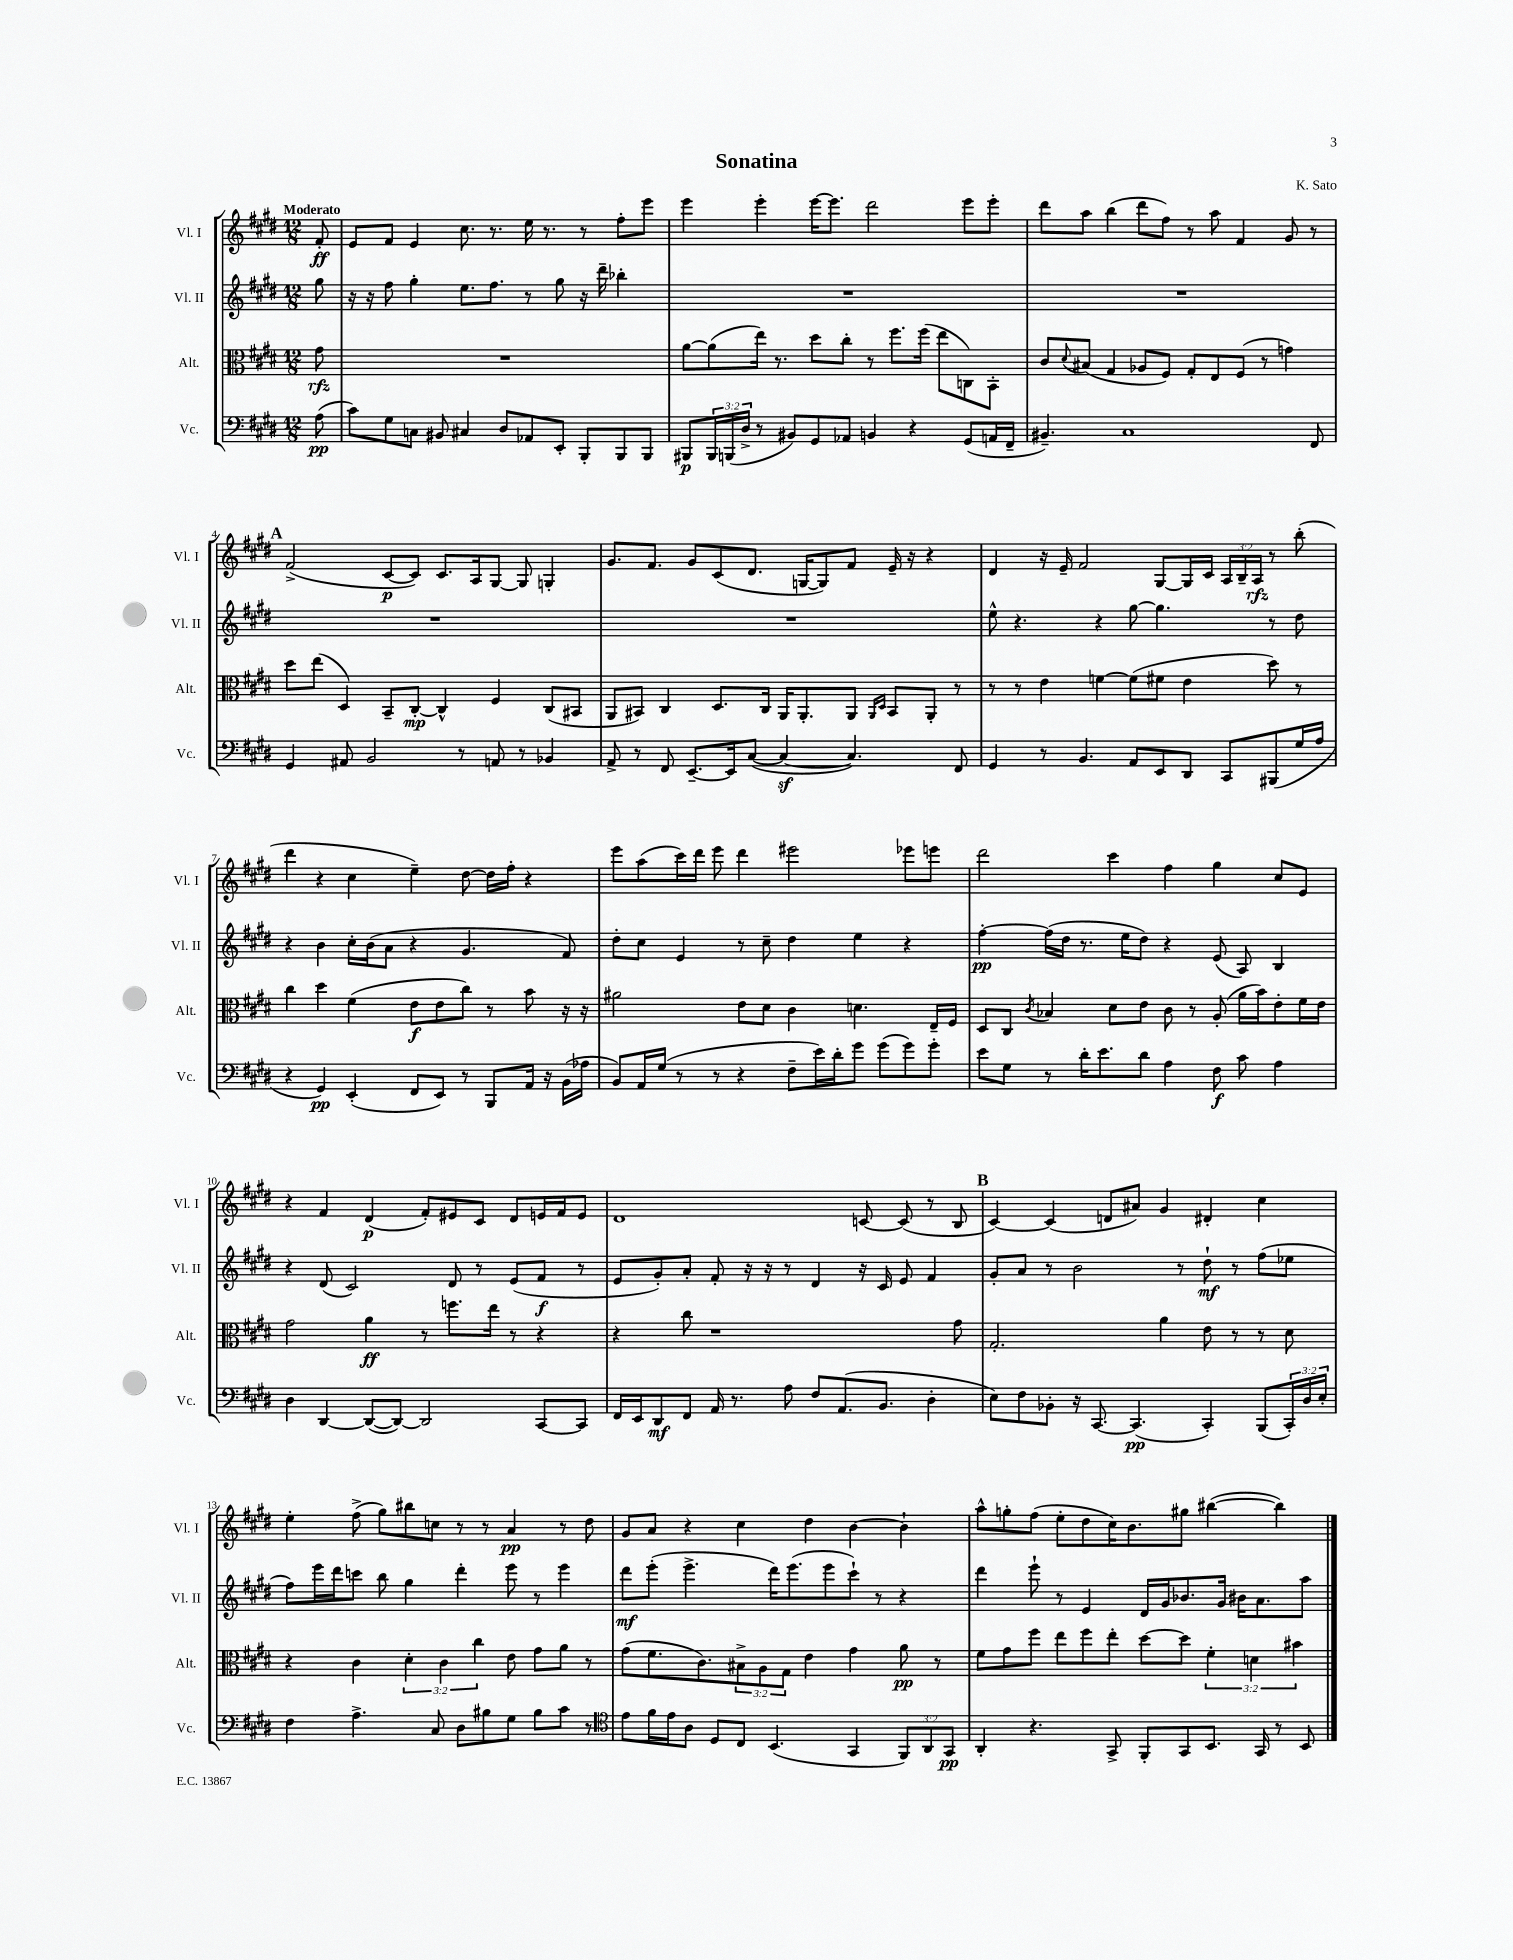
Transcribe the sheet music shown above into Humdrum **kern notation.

**kern	**dynam	**kern	**dynam	**kern	**dynam	**kern	**dynam
*part4	*part4	*part3	*part3	*part2	*part2	*part1	*part1
*staff4	*staff4	*staff3	*staff3	*staff2	*staff2	*staff1	*staff1
*I"Vc.	*	*I"Alt.	*	*I"Vl. II	*	*I"Vl. I	*
*I'Vc.	*	*I'Alt.	*	*I'Vl. II	*	*I'Vl. I	*
*clefF4	*	*clefC3	*	*clefG2	*	*clefG2	*
*k[f#c#g#d#]	*	*k[f#c#g#d#]	*	*k[f#c#g#d#]	*	*k[f#c#g#d#]	*
*M12/8	*	*M12/8	*	*M12/8	*	*M12/8	*
=	=	=	=	=	=	=	=
!	!	!	!	!	!	!LO:TX:a:B:t=Moderato	!
(8A\	pp	8g#\	rfz	8gg#\	.	8f#'/	ff
=1	=1	=1	=1	=1	=1	=1	=1
8c#\L)	.	1.r	.	16r	.	8e/L	.
.	.	.	.	16r	.	.	.
8G#\	.	.	.	8ff#\	.	8f#/J	.
8Cn\J	.	.	.	4gg#'\	.	4e/	.
8BB#X/	.	.	.	.	.	.	.
4C#X/	.	.	.	8.ee\L	.	8.cc#\	.
.	.	.	.	8.ff#\J	.	8.r	.
8D#/L	.	.	.	.	.	.	.
8AA-X/	.	.	.	8r	.	16ee\	.
.	.	.	.	.	.	8.r	.
8EE'/J	.	.	.	8gg#\	.	.	.
8BBB'/L	.	.	.	16r	.	8r	.
.	.	.	.	16ddd#~\	.	.	.
8BBB/	.	.	.	4bb-X'\	.	8ff#'\L	.
8BBB/J	.	.	.	.	.	8eee\J	.
=2	=2	=2	=2	=2	=2	=2	=2
8BBB#X/L	p	[8a\L	.	1.r	.	4eee\	.
24BBB#/L	.	(8a\]	.	.	.	.	.
(24BBBn/	.	.	.	.	.	.	.
24D#^/JJ	.	.	.	.	.	.	.
8r	.	16ee\Jk)	.	.	.	4eee'\	.
.	.	8.r	.	.	.	.	.
8BB#X/L)	.	.	.	.	.	.	.
8GG#/	.	8dd#\L	.	.	.	[16eee\KL	.
.	.	.	.	.	.	8.eee\J]	.
8AA-X/J	.	8cc#'\J	.	.	.	.	.
4BBn/	.	8r	.	.	.	2ddd#\	.
.	.	8.ff#\L	.	.	.	.	.
4r	.	.	.	.	.	.	.
.	.	(16ff#\Jk	.	.	.	.	.
.	.	8ee\L	.	.	.	.	.
(8GG#/L	.	8Cn\)	.	.	.	8eee\L	.
16AAn/L	.	8BB'\J	.	.	.	8eee'\J	.
16FF#~/JJ	.	.	.	.	.	.	.
=3	=3	=3	=3	=3	=3	=3	=3
4.BB#X~/)	.	8c#/L	.	1.r	.	8ddd#\L	.
.	.	8qqd#/	.	.	.	.	.
.	.	(8B#X/J	.	.	.	8aa\J	.
.	.	4G#/	.	.	.	(4bb\	.
1C#	.	.	.	.	.	.	.
.	.	8A-X/L	.	.	.	8ddd#\L	.
.	.	8F#/J)	.	.	.	8ff#\J)	.
.	.	8G#'/L	.	.	.	8r	.
.	.	8E/	.	.	.	8aa\	.
.	.	(8F#/J	.	.	.	4f#/	.
.	.	8r	.	.	.	.	.
.	.	4gn\)	.	.	.	8g#/	.
8FF#/	.	.	.	.	.	8r	.
!!LO:LB:g=z
!!LO:REH:place=s1:t=A
=4	=4	=4	=4	=4	=4	=4	=4
4GG#/	.	8dd#\L	.	1.r	.	(2f#^/	.
.	.	(8ee\J	.	.	.	.	.
8AA#X/	.	4D#/)	.	.	.	.	.
2BB/	.	.	.	.	.	.	.
.	.	8BB~/L	.	.	.	[8c#/L	p
.	.	[8C#'/J	mp	.	.	8c#/J])	.
.	.	4C#^^/]	.	.	.	8.c#/L	.
8r	.	.	.	.	.	.	.
.	.	.	.	.	.	16A/k	.
8AAn/	.	4F#/	.	.	.	[8G#/J	.
8r	.	.	.	.	.	8G#/]	.
4BB-X/	.	(8C#/L	.	.	.	4Gn'/	.
.	.	8BB#X/J	.	.	.	.	.
=5	=5	=5	=5	=5	=5	=5	=5
8AA^/	.	8AA/L	.	1.r	.	8.g#/L	.
8r	.	8BB#X/J)	.	.	.	.	.
.	.	.	.	.	.	8.f#/J	.
8FF#/	.	4C#/	.	.	.	.	.
[8.EE~/L	.	.	.	.	.	8g#/L	.
.	.	8.D#/L	.	.	.	(8c#/	.
16EE/k]	.	.	.	.	.	.	.
([8C#/J	.	.	.	.	.	8.d#/J	.
.	.	16C#/Jk	.	.	.	.	.
4C#z/_	.	16AA/KL	.	.	.	.	.
.	.	8.AA'/	.	.	.	[16Gn/KL	.
.	.	.	.	.	.	8G/])	.
4.C#/])	.	8AA/J	.	.	.	8f#/J	.
.	.	16qqAA/LL	.	.	.	.	.
.	.	16qqD#/JJ	.	.	.	.	.
.	.	8BB#/L	.	.	.	16e~/	.
.	.	.	.	.	.	16r	.
.	.	8AA'/J	.	.	.	4r	.
8FF#/	.	8r	.	.	.	.	.
=6	=6	=6	=6	=6	=6	=6	=6
4GG#/	.	8r	.	8ee^^\	.	4d#/	.
.	.	8r	.	4.r	.	.	.
8r	.	4e\	.	.	.	16r	.
.	.	.	.	.	.	16e~/	.
4.BB/	.	.	.	.	.	2f#/	.
.	.	[4fn\	.	4r	.	.	.
8AA/L	.	(8f\L]	.	[8gg#\	.	.	.
8EE/	.	8f#X\J	.	4.gg#\]	.	[8G#/L	.
8DD#/J	.	4e\	.	.	.	16G#/L]	.
.	.	.	.	.	.	16c#/JJ	.
8CC#/L	.	.	.	.	.	24A/LL	.
.	.	.	.	.	.	24B~/	.
.	.	.	.	.	.	24A/JJ	rfz
(8BBB#X/	.	8dd#\)	.	8r	.	8r	.
16G#/L	.	8r	.	8dd#\	.	(8bb'\	.
16A/JJ	.	.	.	.	.	.	.
!!LO:LB:g=z
=7	=7	=7	=7	=7	=7	=7	=7
4r	.	4cc#\	.	4r	.	4ddd#\	.
4GG#/)	pp	4dd#\	.	4b\	.	4r	.
(4EE'/	.	(4f#\	.	16cc#'\LL	.	4cc#\	.
.	.	.	.	(16b\J	.	.	.
.	.	.	.	8a\J	.	.	.
8FF#/L	.	8e\L	f	4r	.	4ee~\)	.
8EE/J)	.	8e\	.	.	.	.	.
8r	.	8cc#\J)	.	4.g#/	.	[8dd#\	.
8BBB/L	.	8r	.	.	.	16dd#\LL]	.
.	.	.	.	.	.	16ff#'\JJ	.
16AA/Jk	.	8b\	.	.	.	4r	.
16r	.	.	.	.	.	.	.
(16BB\LL	.	16r	.	8f#/)	.	.	.
16A-X\JJ	.	16r	.	.	.	.	.
=8	=8	=8	=8	=8	=8	=8	=8
8BB/L)	.	2a#X\	.	8dd#'\L	.	8eee\L	.
16AA/L	.	.	.	8cc#\J	.	(8aa\	.
(16G#/JJ	.	.	.	.	.	.	.
8r	.	.	.	4e/	.	16ccc#\L)	.
.	.	.	.	.	.	16ddd#\JJ	.
8r	.	.	.	.	.	8eee\	.
4r	.	8e\L	.	8r	.	4ddd#\	.
.	.	8d#\J	.	8cc#~\	.	.	.
8F#~\L	.	4c#\	.	4dd#\	.	2eee#X\	.
16e\L)	.	.	.	.	.	.	.
16d#'\J	.	.	.	.	.	.	.
8g#\J	.	4.dn\	.	4ee\	.	.	.
(8g#\L	.	.	.	.	.	.	.
8g#\)	.	.	.	4r	.	8eee-X\L	.
8g#'\J	.	16E~/LL	.	.	.	8eeen\J	.
.	.	16F#/JJ	.	.	.	.	.
=9	=9	=9	=9	=9	=9	=9	=9
8e\L	.	8D#/L	.	[4ff#'\	pp	2ddd#\	.
8G#\J	.	8C#/J	.	.	.	.	.
.	.	8qc#/	.	.	.	.	.
8r	.	4B-X/	.	(16ff#\LL]	.	.	.
.	.	.	.	16dd#\JJ	.	.	.
16d#'\KL	.	.	.	8.r	.	.	.
8.e\	.	.	.	.	.	.	.
.	.	8d#\L	.	.	.	4ccc#\	.
.	.	.	.	16ee\KL	.	.	.
8d#\J	.	8e\J	.	8dd#\J)	.	.	.
4A\	.	8c#\	.	4r	.	4ff#\	.
.	.	8r	.	.	.	.	.
8F#\	f	(8A'/	.	(8e/	.	4gg#\	.
8c#\	.	16a\LL	.	8A/)	.	.	.
.	.	16b\J)	.	.	.	.	.
4A\	.	8e'\	.	4B/	.	8cc#/L	.
.	.	16f#\L	.	.	.	8e/J	.
.	.	16e\JJ	.	.	.	.	.
!!LO:LB:g=z
=10	=10	=10	=10	=10	=10	=10	=10
4D#\	.	2g#\	.	4r	.	4r	.
[4DD#/	.	.	.	(8d#/	.	4f#/	.
.	.	.	.	2c#/)	.	.	.
(8DD#/L_	.	4a\	ff	.	.	(4d#/	p
8DD#/J_)	.	.	.	.	.	.	.
2DD#/]	.	8r	.	.	.	8f#'/L)	.
.	.	8.ffn\L	.	8d#/	.	8e#X/	.
.	.	.	.	8r	.	8c#/J	.
.	.	16ee\Jk	.	.	.	.	.
.	.	8r	.	(8e/L	.	8d#/L	.
[8CC#/L	.	4r	.	8f#/J	f	16en/L	.
.	.	.	.	.	.	16f#/J	.
8CC#/J]	.	.	.	8r	.	8e/J	.
=11	=11	=11	=11	=11	=11	=11	=11
16FF#/LL	.	4r	.	8e/L	.	1d#	.
16EE/J	.	.	.	.	.	.	.
8DD#/	mf	.	.	8g#'/)	.	.	.
8FF#/J	.	8cc#\	.	8a'/J	.	.	.
16AA/	.	1r	.	8f#'/	.	.	.
8.r	.	.	.	.	.	.	.
.	.	.	.	16r	.	.	.
.	.	.	.	16r	.	.	.
8A\	.	.	.	8r	.	.	.
8F#/L	.	.	.	4d#/	.	.	.
(8.AA/	.	.	.	.	.	.	.
.	.	.	.	16r	.	[8cn/	.
8.BB/J	.	.	.	16c#/	.	.	.
.	.	.	.	8e/	.	(8c/]	.
4D#'\	.	.	.	4f#/	.	8r	.
.	.	8g#\	.	.	.	8B/	.
!!LO:REH:place=s1:t=B
=12	=12	=12	=12	=12	=12	=12	=12
8E\L)	.	2.G#'/	.	8g#'/L	.	[4c#/)	.
8F#\	.	.	.	8a/J	.	.	.
8BB-X'\J	.	.	.	8r	.	(4c#/]	.
16r	.	.	.	2b\	.	.	.
[8.CC#/	.	.	.	.	.	.	.
.	.	.	.	.	.	8dn/L	.
(4.CC#/]	pp	.	.	.	.	8a#X/J)	.
.	.	4a\	.	.	.	4g#/	.
.	.	.	.	8r	.	.	.
4CC#'/)	.	8e\	.	8dd#`\	mf	4d#X'/	.
.	.	8r	.	8r	.	.	.
(8BBB/L	.	8r	.	(8ff#\L	.	4cc#\	.
24CC#'/L)	.	8d#\	.	8ee-X\J	.	.	.
24D#/	.	.	.	.	.	.	.
24E'/JJ	.	.	.	.	.	.	.
!!LO:LB:g=z
=13	=13	=13	=13	=13	=13	=13	=13
4F#\	.	4r	.	8ff#\L)	.	4ee'\	.
.	.	.	.	16eee\L	.	.	.
.	.	.	.	16ddd#\J	.	.	.
4.A^\	.	4c#\	.	8cccn\J	.	(8ff#^\	.
.	.	.	.	8bb\	.	8gg#\L)	.
.	.	6d#'\	.	4gg#\	.	8bb#X\	.
8C#/	.	.	.	.	.	8ccn\J	.
.	.	6c#\	.	.	.	.	.
8D#\L	.	.	.	4ddd#'\	.	8r	.
.	.	6cc#\	.	.	.	.	.
8B#X\	.	.	.	.	.	8r	.
8G#\J	.	8e\	.	8eee\	.	4a/	pp
8B#\L	.	8g#\L	.	8r	.	.	.
8c#\J	.	8a\J	.	4eee\	.	8r	.
8r	.	8r	.	.	.	8dd#\	.
=14	=14	=14	=14	=14	=14	=14	=14
*clefC4	*	*	*	*	*	*	*
8e\L	.	(8g#\L	.	8ddd#\L	mf	8g#/L	.
16f#\L	.	8.f#\	.	(8eee'\J	.	8a/J	.
16e\J	.	.	.	.	.	.	.
8A\J	.	.	.	4.eee^\	.	4r	.
.	.	8.c#\)	.	.	.	.	.
8D#/L	.	.	.	.	.	.	.
8C#/J	.	12B#X^\	.	.	.	4cc#\	.
.	.	12A\	.	.	.	.	.
(4.BB/	.	.	.	16ddd#\KL)	.	.	.
.	.	12G#\J	.	.	.	.	.
.	.	.	.	(8.eee\	.	.	.
.	.	4e\	.	.	.	4dd#\	.
.	.	.	.	8eee\	.	.	.
4GG#/	.	4g#\	.	8ccc#`\J)	.	[4b\	.
.	.	.	.	8r	.	.	.
12FF#/L)	.	8a\	pp	4r	.	4b`\]	.
12AA/	.	.	.	.	.	.	.
.	.	8r	.	.	.	.	.
12GG#/J	pp	.	.	.	.	.	.
=15	=15	=15	=15	=15	=15	=15	=15
4AA'/	.	8f#\L	.	4ddd#\	.	8aa^^\L	.
.	.	8g#\	.	.	.	8ggn'\	.
4.r	.	8ff#\J	.	8eee`\	.	(8ff#\J	.
.	.	8ee\L	.	8r	.	8ee'\L	.
.	.	8ff#\	.	4e/	.	8dd#\	.
8GG#^/	.	8ee'\J	.	.	.	16cc#\K)	.
.	.	.	.	.	.	8.b\	.
8FF#'/L	.	[8dd#\L	.	16d#/LL	.	.	.
.	.	.	.	16g#/J	.	.	.
8GG#/	.	8dd#\J]	.	8.b-X/	.	8gg#X\J	.
8.BB/J	.	6f#'\	.	.	.	([4bb#X\	.
.	.	.	.	16g#/Jk	.	.	.
.	.	.	.	16b#X\KL	.	.	.
.	.	6dn\	.	.	.	.	.
16GG#/	.	.	.	8.a\	.	.	.
8r	.	.	.	.	.	4bb#\])	.
.	.	6b#X\	.	.	.	.	.
8BB/	.	.	.	8aa\J	.	.	.
==	==	==	==	==	==	==	==
*-	*-	*-	*-	*-	*-	*-	*-
